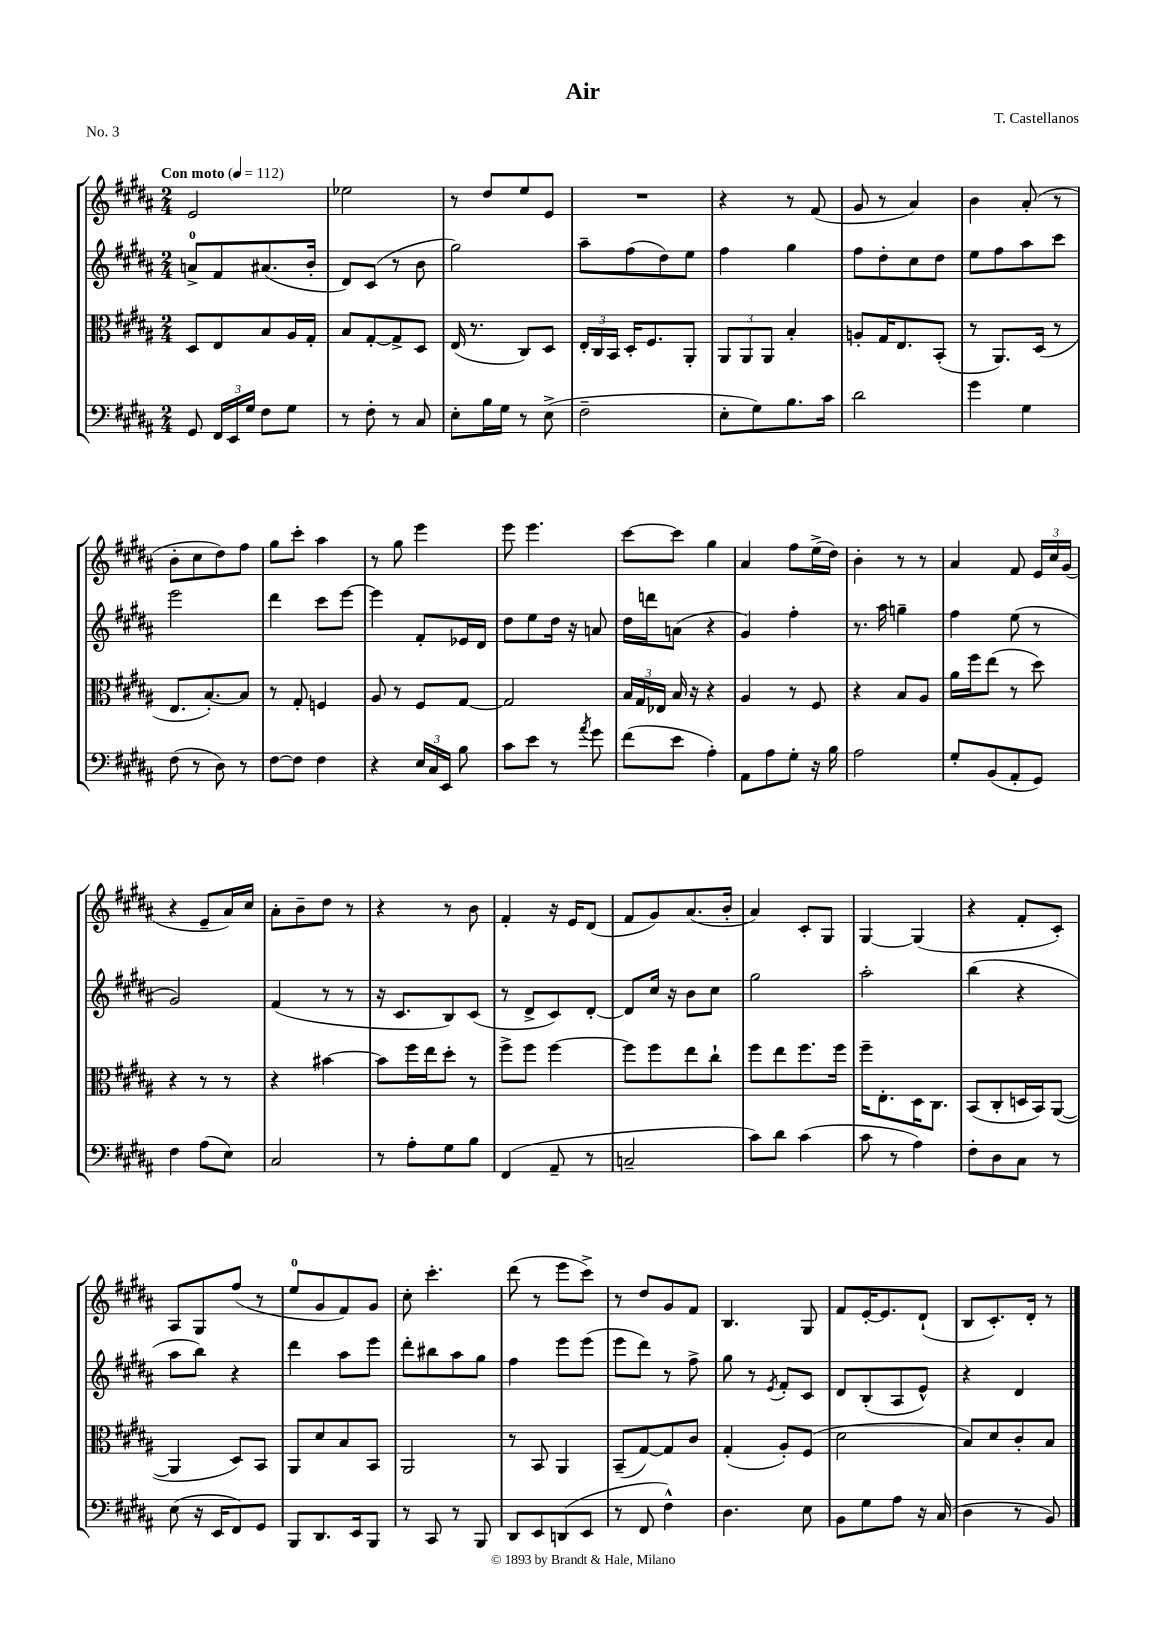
\header { title = "Air" composer = "T. Castellanos" piece = "No. 3" }
<<
\new StaffGroup <<
\new Staff = "s0" {
    \clef treble \key b \major \numericTimeSignature \time 2/4 \tempo "Con moto" 4 = 112
    \autoBeamOff e'2 |
    ees''2 |
    r8 dis''8[ e''8 e'8] |
    R2 |
    r4 r8 fis'8( |
    gis'8 r8 ais'4) |
    b'4 ais'8-.( r8 |
    b'8[-. cis''8 dis''8) fis''8] |
    gis''8[ cis'''8]-. ais''4 |
    r8 gis''8 e'''4 |
    e'''8 e'''4. |
    cis'''8[~ cis'''8] gis''4 |
    ais'4 fis''8[ e''16->( dis''16]) |
    b'4-. r8 r8 |
    ais'4 fis'8 \tuplet 3/2 { e'16[ cis''16 gis'16]( } |
    r4 e'8[-- ais'16) cis''16] |
    ais'8[-. b'8-- dis''8] r8 |
    r4 r8 b'8 |
    fis'4-. r16 e'16[ dis'8]( |
    fis'8[ gis'8) ais'8.( b'16]-. |
    ais'4) cis'8[-. gis8] |
    gis4~ gis4( |
    r4 fis'8[-. cis'8]-.) |
    ais8[ gis8 fis''8]( r8 |
    e''8[-0 gis'8 fis'8) gis'8] |
    cis''8-. cis'''4.-. |
    dis'''8( r8 e'''8[ cis'''8]->) |
    r8 dis''8[ gis'8 fis'8] |
    b4. gis8 |
    fis'8[ e'16~-. e'8. dis'8]-!( |
    b8[ cis'8.-.) dis'16]-. r8 \bar "|." |
}
\new Staff = "s1" {
    \clef treble \key b \major \numericTimeSignature \time 2/4
    \autoBeamOff a'8[-0-> fis'8 ais'8.( b'16]-. |
    dis'8[) cis'8]( r8 b'8 |
    gis''2) |
    ais''8[-- fis''8( dis''8) e''8] |
    fis''4 gis''4 |
    fis''8[ dis''8-. cis''8 dis''8] |
    e''8[ fis''8 ais''8 cis'''8] |
    e'''2 |
    dis'''4 cis'''8[ e'''8]~ |
    e'''4 fis'8[-. ees'16 dis'16] |
    dis''8[ e''8 dis''16] r16 a'8 |
    dis''16[ d'''16 a'8]( r4 |
    gis'4) fis''4-. |
    r8. ais''16 g''4-- |
    fis''4 e''8( r8 |
    gis'2) |
    fis'4( r8 r8 |
    r16 cis'8.[ b8) cis'8]( |
    r8 dis'8[-> cis'8) dis'8]~-. |
    dis'8[ cis''16] r16 b'8[ cis''8] |
    gis''2 |
    ais''2-. |
    b''4( r4 |
    ais''8[ b''8]) r4 |
    dis'''4 ais''8[ e'''8] |
    dis'''8[-. bis''8 ais''8 gis''8] |
    fis''4 e'''8[ e'''8]( |
    e'''8[ dis'''8]) r8 fis''8-> |
    gis''8 r8 \acciaccatura { e'8 } fis'8[-. cis'8] |
    dis'8[ b8-.( ais8 e'8]-^) |
    r4 dis'4 \bar "|." |
}
\new Staff = "s2" {
    \clef alto \key b \major \numericTimeSignature \time 2/4
    \autoBeamOff dis8[ e8 b8 ais16 gis16]-. |
    b8[ gis8~-. gis8-> dis8] |
    e16( r8. cis8[) dis8] |
    \tuplet 3/2 { e16[-. cis16 b,16] } dis16[-. fis8. ais,8]-. |
    \tuplet 3/2 { ais,8[ ais,8 ais,8] } b4-. |
    a8[-. gis16 e8. b,8]-.( |
    r8 ais,8.[) dis16]( r8 |
    e8.[ b8.~-.) b8] |
    r8 gis8-. f4 |
    ais8 r8 fis8[ gis8]~ |
    gis2 |
    \tuplet 3/2 { b16[ gis16 ees16] } b16 r16 r4 |
    ais4 r8 fis8 |
    r4 b8[ ais8] |
    ais'16[ fis''16 e''8]( r8 dis''8) |
    r4 r8 r8 |
    r4 bis'4~ |
    bis'8[ fis''16 e''16 dis''8]-. r8 |
    fis''8[-> fis''8] fis''4~ |
    fis''8[ fis''8 e''8 cis''8]-! |
    fis''8[ e''8 fis''8. fis''16] |
    fis''16[-- e8.-. dis16 cis8.] |
    b,8[( cis8-. d16 b,16) ais,8]~( |
    ais,4 dis8[) b,8] |
    ais,8[ dis'8 b8 b,8] |
    ais,2 |
    r8 b,8 ais,4 |
    b,8[--( gis8~) gis8 cis'8] |
    gis4-.( ais8[-.) fis8]( |
    dis'2 |
    b8[) dis'8 cis'8-. b8] \bar "|." |
}
\new Staff = "s3" {
    \clef bass \key b \major \numericTimeSignature \time 2/4
    \autoBeamOff gis,8 \tuplet 3/2 { fis,16[ e,16 gis16] } fis8[ gis8] |
    r8 fis8-. r8 cis8 |
    e8[-. b16 gis16] r8 e8->( |
    fis2-- |
    e8[-. gis8) b8. cis'16] |
    dis'2 |
    gis'4 gis4 |
    fis8( r8 dis8) r8 |
    fis8[~ fis8] fis4 |
    r4 \tuplet 3/2 { e16[ cis16 e,16] } b8 |
    cis'8[ e'8] r8 \acciaccatura { ais'8 } gis'8 |
    fis'8[( e'8] ais4-.) |
    ais,8[ ais8 gis8]-. r16 b16 |
    ais2 |
    gis8[-. b,8( ais,8-. gis,8]) |
    fis4 ais8[( e8]) |
    cis2 |
    r8 ais8[-. gis8 b8] |
    fis,4( ais,8-- r8 |
    c2-- |
    cis'8[) dis'8] cis'4( |
    cis'8 r8 ais4) |
    fis8[-. dis8 cis8] r8 |
    e8( r16 e,16[ fis,8) gis,8] |
    b,,8[ dis,8. e,16 b,,8] |
    r8 cis,8 r8 b,,8 |
    dis,8[ e,8 d,8( e,8] |
    r8 fis,8 fis4-^) |
    dis4. e8 |
    b,8[ gis8 ais8] r16 cis16( |
    dis4 r8 b,8) \bar "|." |
}
>>
>>
\layout { \context { \Score \remove "Bar_number_engraver" } }
